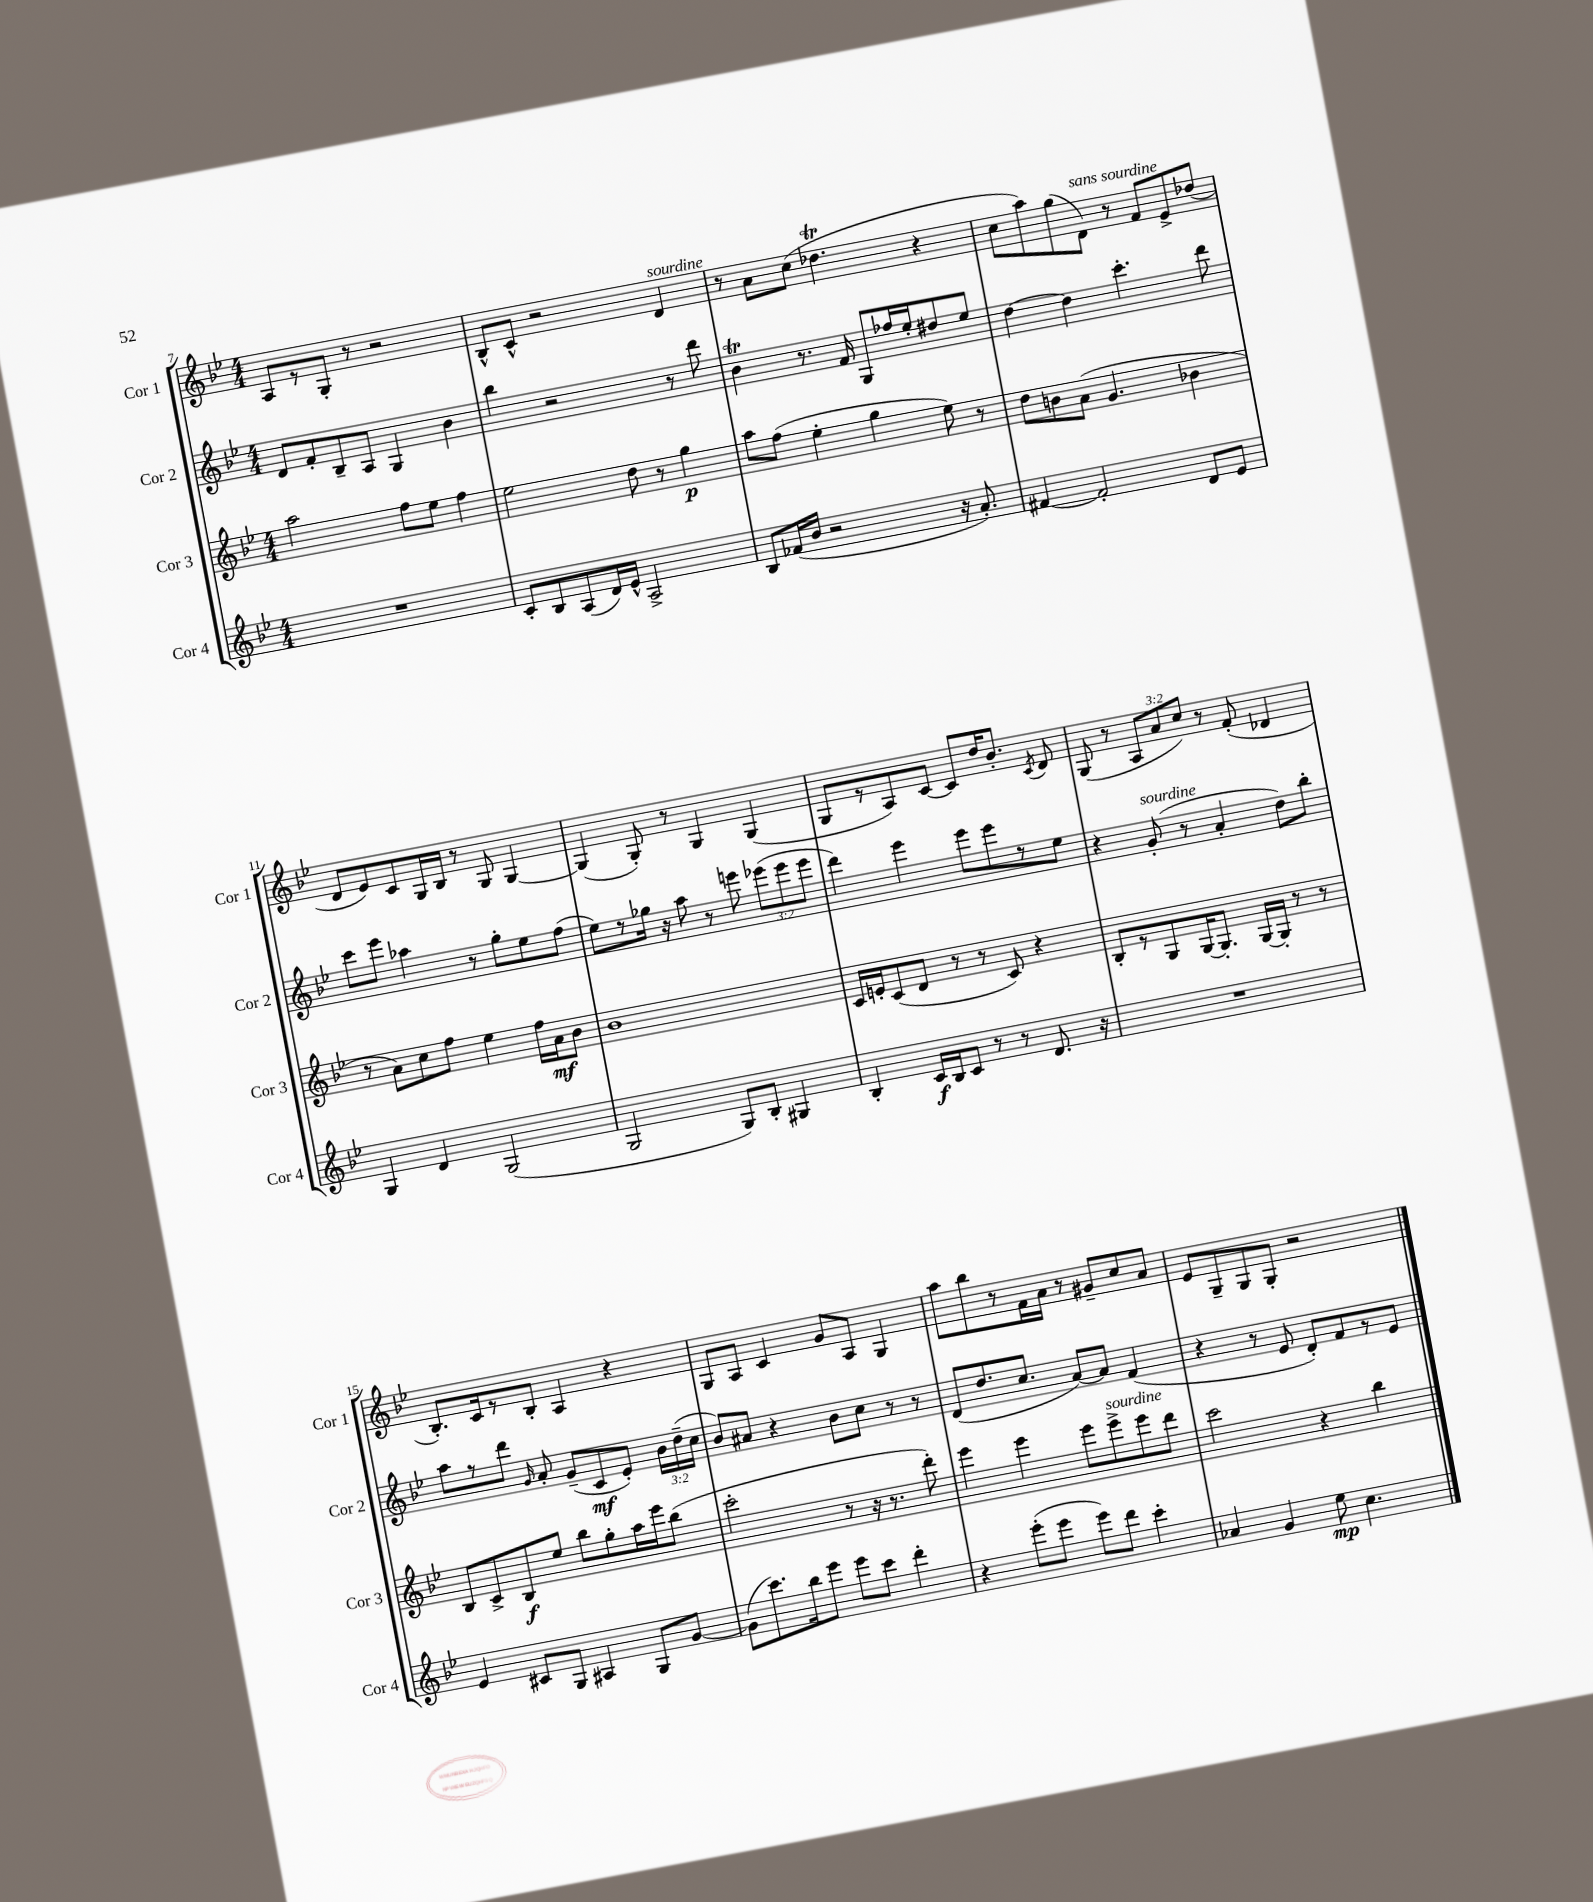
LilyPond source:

<<
\new StaffGroup <<
\new Staff = "s0" \with { instrumentName = "Cor 1" shortInstrumentName = "Cor 1" } {
    \clef treble \key bes \major \numericTimeSignature \time 4/4 \override Staff.TupletNumber.text = #tuplet-number::calc-fraction-text
    \autoBeamOff a8[ r8 g8]-. r8 r2 |
    bes8[-^ c'8]-^ r2 d'4^\markup { \italic "sourdine" } |
    r8 a'8[ c''8]( des''4.\trill r4 |
    c''8[ a''8) g''8( d'8]^\markup { \italic "sans sourdine" }) r8 f'8[ ees'8-> des''8]( |
    d'8[ ees'8) c'8 g16 bes16] r8 g8 g4~ |
    g4( g8-.) r8 g4 g4( |
    g8[ r8 a8) c'8]~ c'8[ d''16 bes'8.]-. \acciaccatura { c'8 } d'8 |
    g8( r8 \tuplet 3/2 { a8[ a'8 c''8]) } r8 f'8-.( des'4 |
    bes8.[-.) c'16 r8 bes8]-. a4 r4 |
    g8[ a8] c'4 g'8[ a8] g4 |
    a''8[ bes''8 r8 f'16 a'16] r8 gis'8[-- c''8 a'8] |
    ees'8[ g8-- g8 g8]-. r2 \bar "|." |
}
\new Staff = "s1" \with { instrumentName = "Cor 2" shortInstrumentName = "Cor 2" } {
    \clef treble \key bes \major \numericTimeSignature \time 4/4 \override Staff.TupletNumber.text = #tuplet-number::calc-fraction-text
    \autoBeamOff d'8[ f'8-. bes8-- a8] g4 bes'4 |
    bes''4 r2 r8 d'''8 |
    bes'4\trill r8. f'16 g8[ fes''16 ees''16-. dis''8 ees''8] |
    d''4~ d''4 c'''4.-. d'''8 |
    c'''8[ ees'''8] aes''4 r8 g''8[-. ees''8 f''8]( |
    ees''8[) r8 ges''16] r16 a''8 r8 e'''8 \tuplet 3/2 { ees'''8[( ees'''8 ees'''8] } |
    d'''4) ees'''4 ees'''8[ ees'''8 r8 ees''8] |
    r4 g'8-.^\markup { \italic "sourdine" }( r8 a'4-. d''8[) bes''8]-. |
    a''8[ r8 d'''8] \grace { g'16 } a'8-. g'8[--( c'8\mf ees'8]-.) \tuplet 3/2 { bes'16[ d''16--( c''16] } |
    bes'8[) ais'8] r4 bes'8[ c''8] r8 r8 |
    d'8[( d''8. c''8.] a'8[~) a'8] f'4( |
    r4 r8 ees'8 d'8[-.) f'8 r8 ees'8] \bar "|." |
}
\new Staff = "s2" \with { instrumentName = "Cor 3" shortInstrumentName = "Cor 3" } {
    \clef treble \key bes \major \numericTimeSignature \time 4/4
    \autoBeamOff a''2 f''8[ ees''8] f''4 |
    ees''2 d''8 r8 g''4\p |
    a''8[ f''8]( ees''4-. g''4 ees''8) r8 |
    d''8[ b'8 a'8]( g'4. bes'4 |
    r8 a'8[) c''8 f''8] ees''4 f''16[ a'16\mf bes'8] |
    bes'1 |
    c'16[ e'16-. c'8( d'8] r8 r8 c'8) r4 |
    bes8[-. r8 g8 g16~ g8.]-. g16[~ g16]-. r8 r8 |
    bes8[ c'8-> bes8\f ees''8] bes''8[ g''8-. a''16 ees'''16 bes''8]( |
    c'''2-. r8 r16 r8. d'''8-.) |
    ees'''4 ees'''4 ees'''8[ ees'''8->^\markup { \italic "sourdine" } ees'''8 d'''8] |
    c'''2 r4 bes''4 \bar "|." |
}
\new Staff = "s3" \with { instrumentName = "Cor 4" shortInstrumentName = "Cor 4" } {
    \clef treble \key bes \major \numericTimeSignature \time 4/4
    \autoBeamOff R1 |
    c'8[-. bes8 a8( d'16) ees'16]-^ a2-> |
    bes8[ fes'16( bes'16] r2 r16 a'8.-.) |
    fis'4~ fis'2-. d'8[ ees'8] |
    g4 d'4 g2( |
    g2 g8[) bes8]-. gis4 |
    bes4-. c'16[\f bes16 c'8] r8 r8 d'8. r16 |
    R1 |
    ees'4 cis'8[ g8] ais4 g8[ g'8]~ |
    g'8[( c'''8.) bes''16 ees'''8] ees'''8[ c'''8] d'''4-. |
    r4 ees'''8[-.( ees'''8] ees'''8[) d'''8] c'''4-. |
    aes'4 g'4 ees''8\mp c''4. \bar "|." |
}
>>
>>
\layout { \context { \Score currentBarNumber = #7 } }
